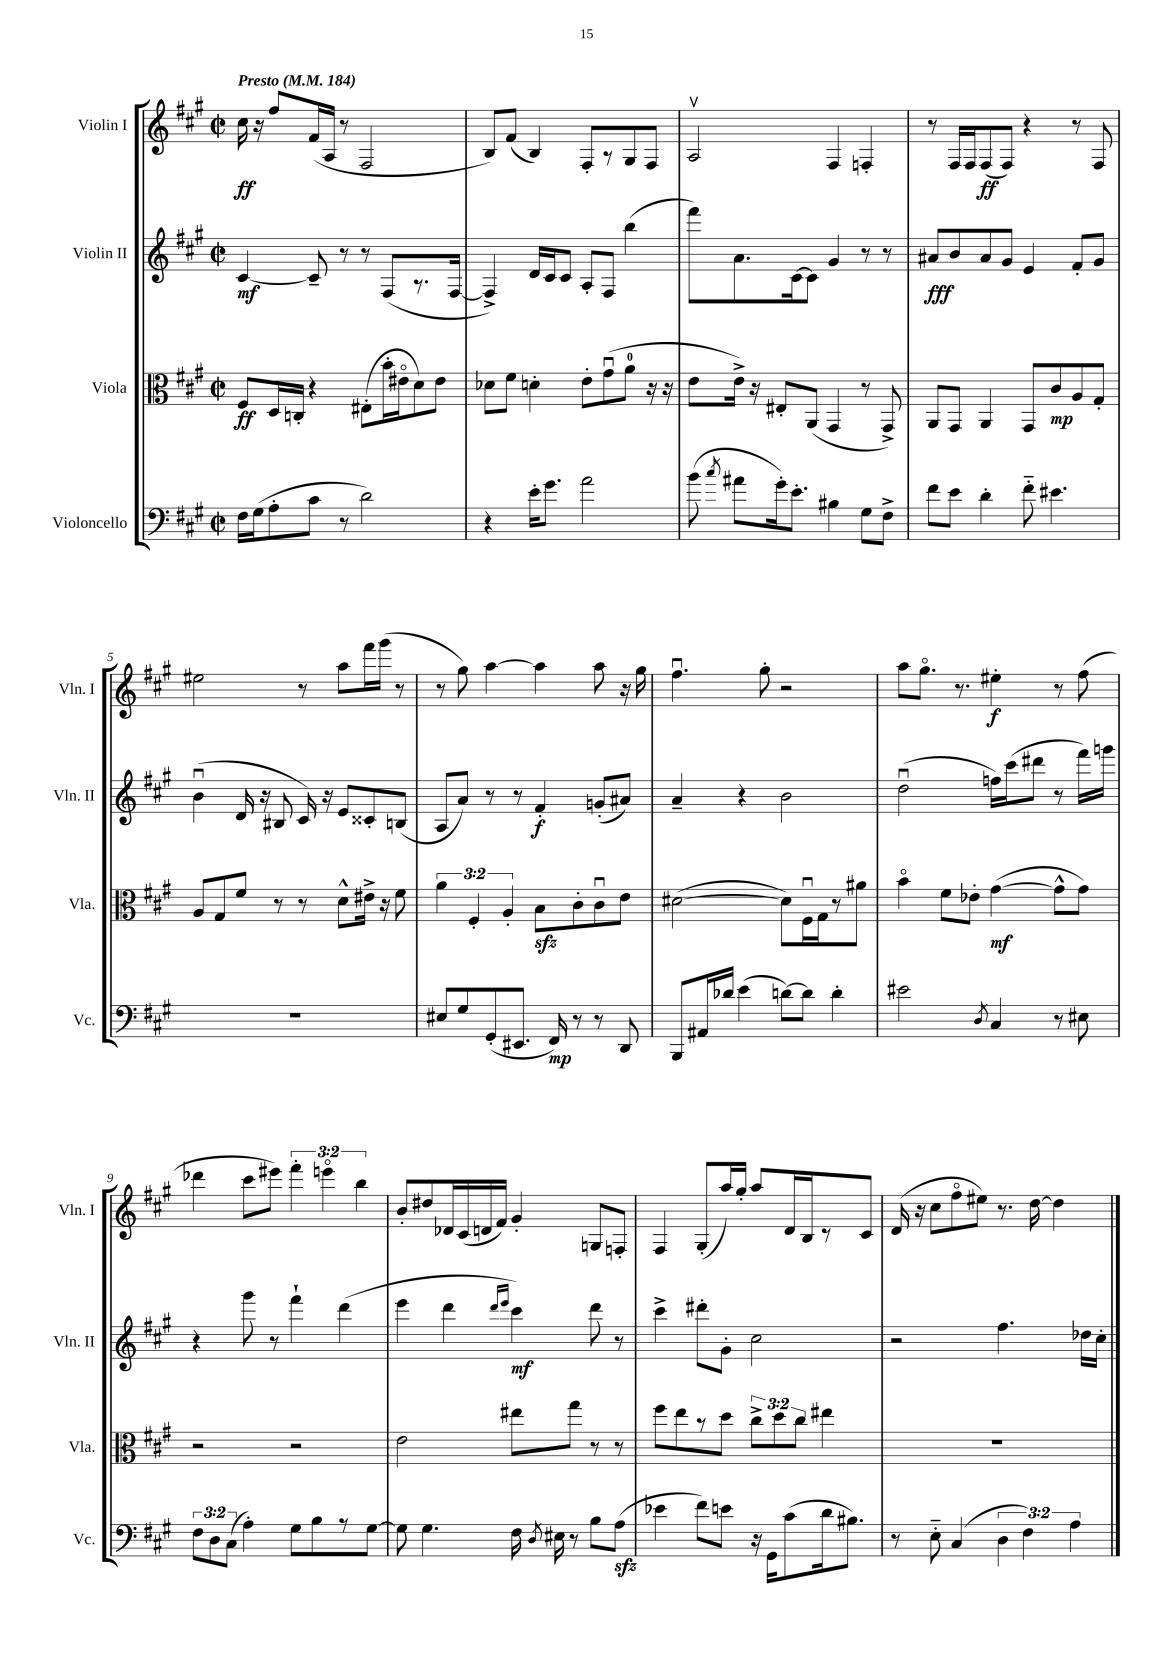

**kern	**kern	**kern	**kern
*staff4	*staff3	*staff2	*staff1
*clefF4	*clefC3	*clefG2	*clefG2
*k[f#c#g#]	*k[f#c#g#]	*k[f#c#g#]	*k[f#c#g#]
*M2/2	*M2/2	*M2/2	*M2/2
*met(c|)	*met(c|)	*met(c|)	*met(c|)
*MM184	*MM184	*MM184	*MM184
16F#\LL	8F#/L	[4c#/	16cc#\
(16G#\J	.	.	16r
8A'\	16D/L	.	8ff#/L
.	16C'/JJ	.	.
8c#\J	4r	8c#~/]	(16f#/L
.	.	.	16A/JJ
8r	.	8r	8r
2d\)	(8E#'\L	8r	2F#/
.	16b'\L	(8F#/L	.
.	16e#o\J	.	.
.	8d\)	8.r	.
.	8e#\J	.	.
.	.	[16F#/Jk	.
=	=	=	=
4r	8d-\L	4F#^/])	8B/L)
.	8f#\J	.	(8f#/J
16e'\LK	4d'\	16d/LL	4B/)
8.g#\J	.	16c#/J	.
.	.	8c#/J	.
2a\	8e'\L	8A'/L	8F#'/L
.	(8g#u\	8F#/J	8r
.	8a\J	(4bb\	8G#/
.	16r	.	8F#/J
.	16r	.	.
=	=	=	=
(8b\	8e\L	8fff#\L)	2Av/
8qcc#/	.	.	.
8a#\L	16e^\Jk)	8.a\	.
.	16r	.	.
16g#'\k)	8E#'/L	.	.
8.e'\J	.	[16c#\k	.
.	(8AA/J	8c#\]J	.
4B#\	4GG#/	4g#/	4F#/
8G#\L	8r	8r	4F'/
8F#^\J	8GG#^/)	8r	.
=	=	=	=
8f#\L	8AA/L	8a#/L	8r
8e\J	8GG#/J	8b/	16F#/LL
.	.	.	16F#/J
4d'\	4AA/	8a#/	(8F#/
.	.	8g#/J	8F#/J)
8f#'~\	8GG#/L	4e/	4r
4.e#\	8c#/	.	.
.	8A/	8f#'/L	8r
.	8G#'/J	8g#/J	8F#/
=	=	=	=
1r	8A/L	(4bu\	2ee#\
.	8G#/	.	.
.	8f#/J	16d/	.
.	.	16r	.
.	8r	8B#/	.
.	8r	16c#/)	8r
.	.	16r	.
.	8d^^\L	8e/L	8aa\L
.	16e#^\Jk	8c##'/	16fff#\L
.	16r	.	(16ggg#\JJ
.	8f#\	(8B/J	8r
=	=	=	=
8E#/L	6a\	8A/L	8r
8G#/	.	8a/J)	8gg#\)
.	6F#'/	.	.
(8GG#'/	.	8r	[4aa\
.	6A'/	.	.
8.EE#/J	.	8r	.
.	8B\L	4f#'/	4aa\]
16FF#/)	.	.	.
8r	8c#'\	.	.
8r	8c#u\	(8g'/L	8aa\
8DD/	8e\J	8a#/J)	16r
.	.	.	16gg#\
=	=	=	=
8BBB/L	([2d#\	4a~/	4.ff#u\
16AA#/L	.	.	.
16d-/JJ	.	.	.
(4e\	.	4r	.
.	.	.	8gg#'\
[8d\L)	8d#\]L)	2b\	2r
8d\]J	16F#u\L	.	.
.	16G#\J	.	.
4d'\	8r	.	.
.	8a#\J	.	.
=	=	=	=
2e#\	4bo\	(2ddu\	8aa\L
.	.	.	8.gg#o\J
.	8f#\L	.	.
.	.	.	8.r
.	8e-'\J	.	.
8qD/	.	.	.
4C#/	([4g#\	16ff\LL)	4ee#'\
.	.	(16ccc#\J	.
.	.	8ddd#\J	.
8r	8g#^^\]L	8r	8r
8E#\	8g#\J)	16fff#\LL)	(8ff#\
.	.	16ggg\JJ	.
=	=	=	=
12F#\L	2r	4r	4ddd-\
12D\	.	.	.
(12C#\J	.	.	.
4A'\)	.	8ggg#\	8ccc#\L
.	.	8r	8eee#\J)
8G#\L	2r	4fff#`\	6fff#'\
8B\	.	.	.
.	.	.	6eeeo\
8r	.	(4ddd\	.
.	.	.	6bb\
[8G#\J	.	.	.
=	=	=	=
8G#\]	2e\	4eee\	8b'/L
4.G#\	.	.	8dd#/
.	.	4ddd\	16d-/L
.	.	.	(16c#/
.	.	.	16d/
.	.	.	16f#/JJ)
.	.	16qqddd/LL	.
.	.	16qqeee/JJ	.
16F#\	8ee#\L	4ccc#\)	4g#'/
8qD/	.	.	.
16E#\	.	.	.
8r	8gg#\J	.	.
8B\L	8r	8ddd\	8G/L
(8A\J	8r	8r	8F'/J
=	=	=	=
4e-\	8ff#\L	4ccc#^\	4F#/
.	8ee\	.	.
8f#\L)	8r	8ddd#'\L	(8G#'/L
8e\J	8dd\J	8g#'\J	16aa/L)
.	.	.	16gg#'/JJ
16r	12cc#^\L	2cc#\	8aa/L
16GG#\LK	.	.	.
.	12dd\	.	.
(8c#\	.	.	16d/L
.	12cc#\J	.	.
.	.	.	16B/J
16d\k	4ee#\	.	8r
8.B#\J)	.	.	.
.	.	.	8c#/J
=	=	=	=
8r	1r	2r	(16d/
.	.	.	16r
8E'~\	.	.	8cc#\L
(4C#/	.	.	8ff#o\
.	.	.	8ee#\J)
6D\	.	4.ff#\	8.r
6F#\)	.	.	.
.	.	.	[16dd\
.	.	.	4dd\]
6A\	.	.	.
.	.	16dd-\LL	.
.	.	16cc#'\JJ	.
==	==	==	==
*-	*-	*-	*-
